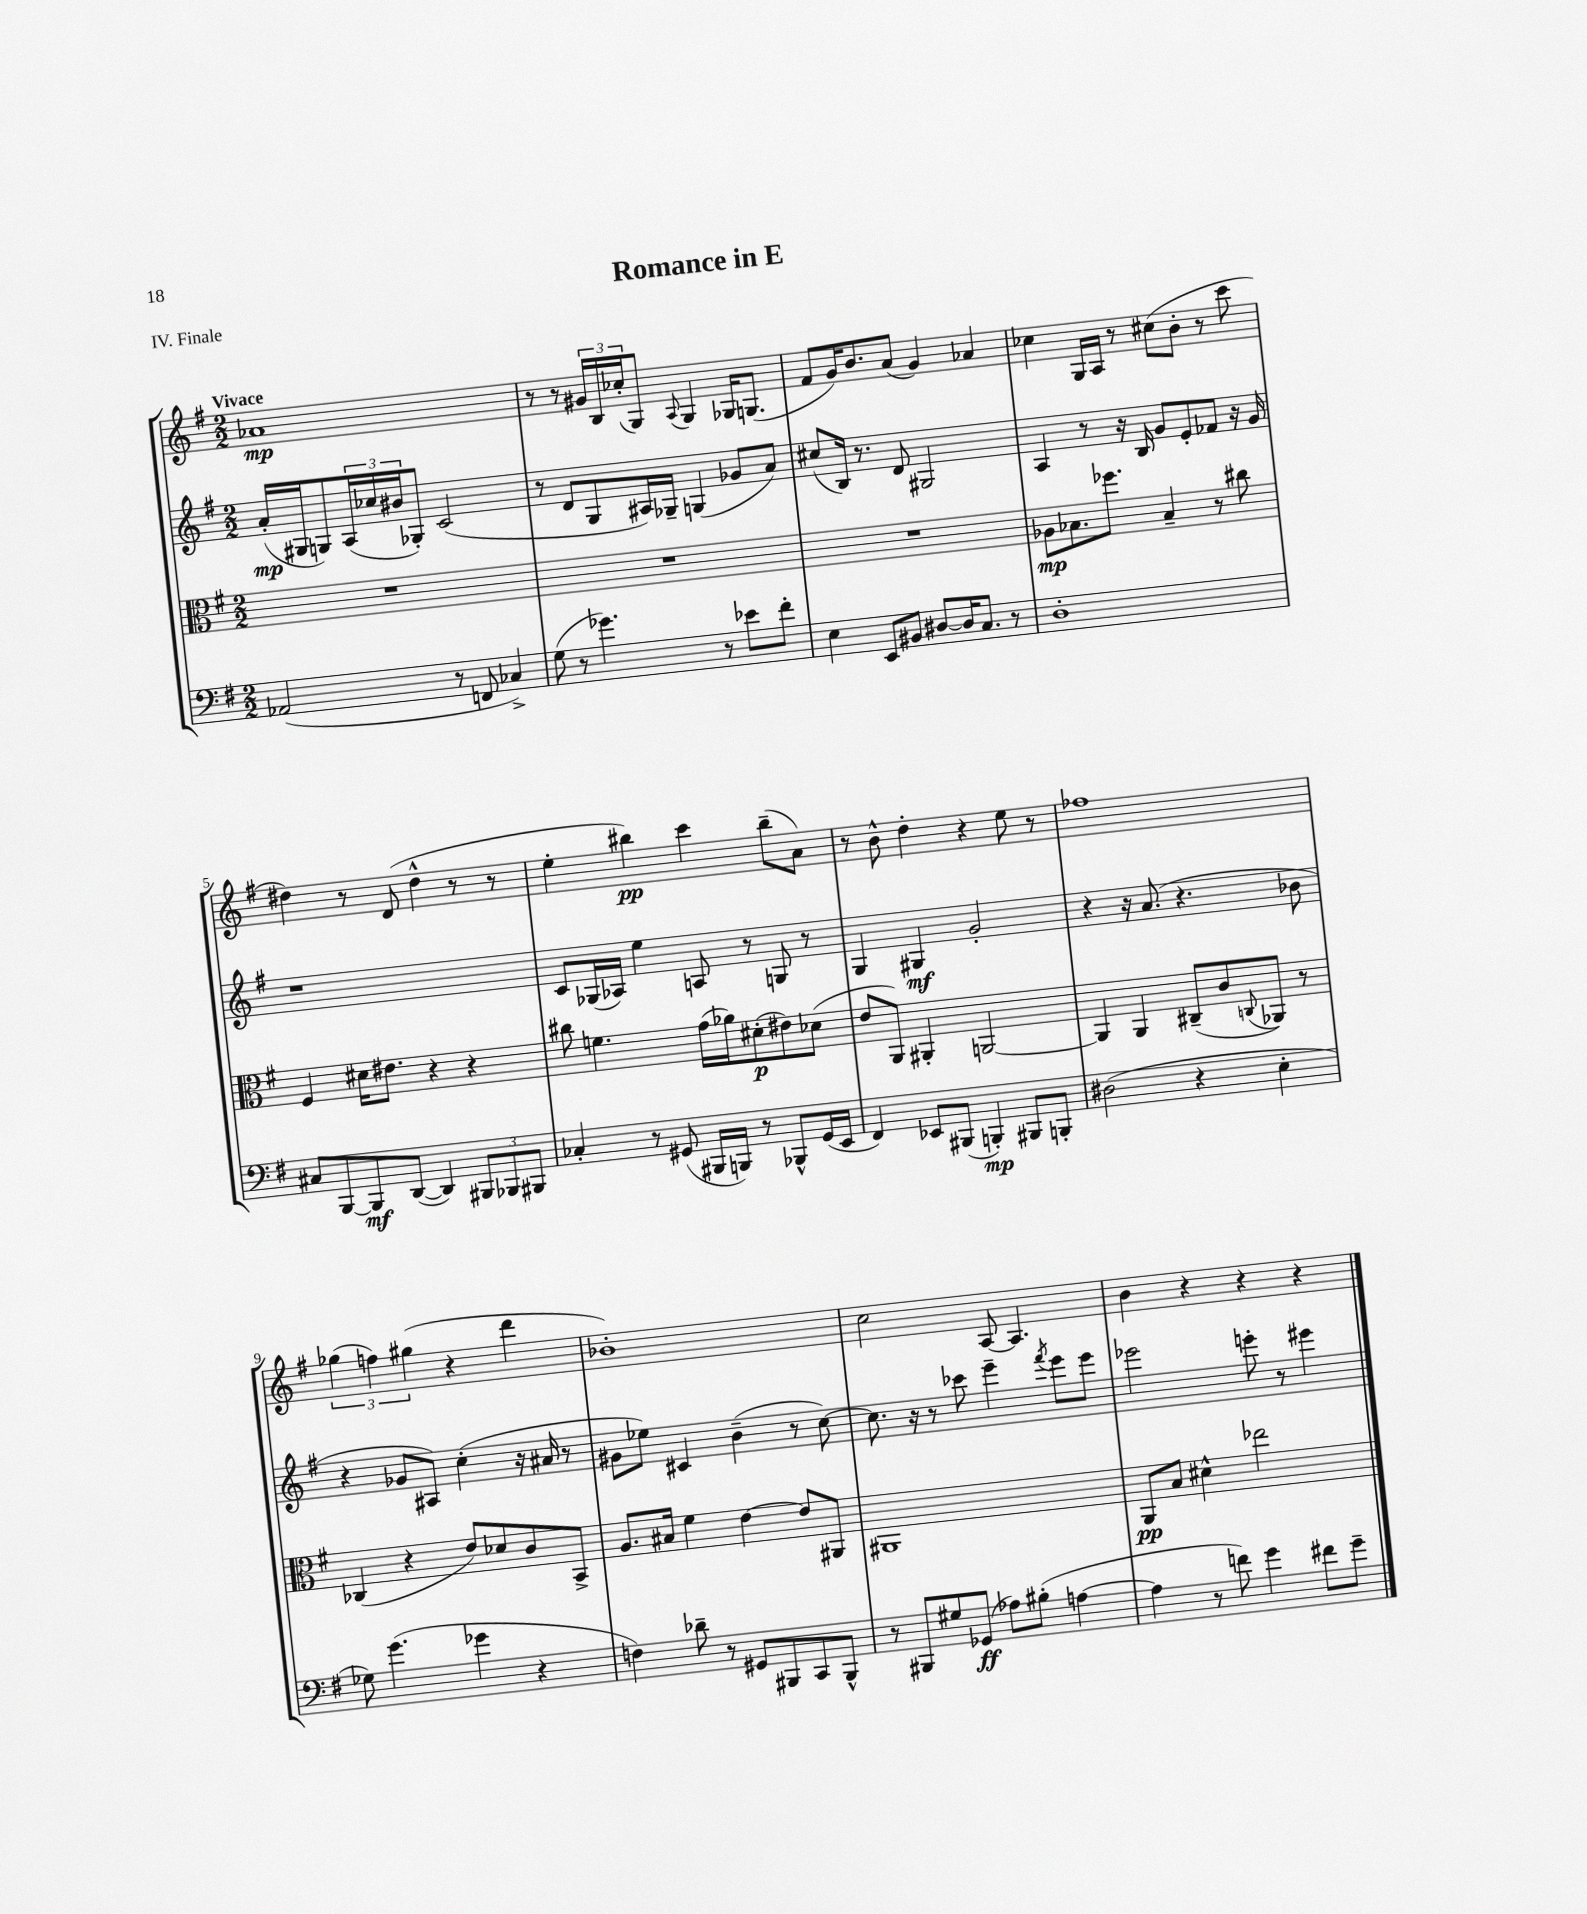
\header { title = "Romance in E" piece = "IV. Finale" }
<<
\new StaffGroup <<
\new Staff = "s0" {
    \clef treble \key g \major \numericTimeSignature \time 2/2 \tempo "Vivace"
    aes'1\mp |
    r8 r8 \tuplet 3/2 { gis'16 b16 ces''16-.( } g8) \appoggiatura { a8 } g4 ges16 g8.( |
    fis'8 g'16) b'8. a'8( g'4) aes'4 |
    ces''4 g16 a16 r8 cis''8( b'8-. r8 c'''8 |
    dis''4) r8 d'8( dis''4-^ r8 r8 |
    e''4-. bis''4\pp) c'''4 bis''8--( a'8) |
    r8 b'8-^ d''4-. r4 e''8 r8 |
    fes''1 |
    \tuplet 3/2 { ges''4( f''4) gis''4( } r4 d'''4 |
    bes'1-.) |
    c''2 a8~ a4. |
    b'4 r4 r4 r4 \bar "|." |
}
\new Staff = "s1" {
    \clef treble \key g \major \numericTimeSignature \time 2/2
    a'16-.\mp( gis16 g8) \tuplet 3/2 { a16( ces''16 bis'16 } ges8-.) c'2( |
    r8 d'8 g8 ais16) ges16-- g4( ges'8 a'8) |
    cis''8( b16) r8. d'8 gis2 |
    a4 r8 r16 b16 g'8 e'8-. fes'8 r16 g'16 |
    r1 |
    c'8 ges16( aes16) e''4 a8 r8 g8 r8 |
    g4 gis4\mf g'2-. |
    r4 r16 a'8.( r4. bes'8 |
    r4 ges'8 ais8) c''4-.( r16 ais'16 r8 |
    gis'8 ees''8) cis'4 b'4--( r8 c''8~) |
    c''8. r16 r8 ces'''8 e'''4-- \acciaccatura { fis'''8 } e'''8 e'''8 |
    ees'''2 e'''8-. r8 eis'''4 \bar "|." |
}
\new Staff = "s2" {
    \clef alto \key g \major \numericTimeSignature \time 2/2
    R1 |
    R1 |
    R1 |
    aes8\mp bes8. fes''8. bes4-- r8 cis''8 |
    fis4 dis'16 eis'8. r4 r4 |
    cis''8 f'4. g'16( aes'16) dis'8-.\p( eis'8) des'8( |
    e'8 a,8) ais,4-. a,2~ |
    a,4 a,4 cis8--( c'8 \appoggiatura { c8 } aes,8) r8 |
    ces4( r4 e'8) des'8 c'8 b,8-> |
    a8. bis16 fis'4 e'4~ e'8 ais,8 |
    ais,1 |
    a,8\pp b8 dis'4-^ ees''2 \bar "|." |
}
\new Staff = "s3" {
    \clef bass \key g \major \numericTimeSignature \time 2/2
    aes,2( r8 f,8 ces4->) |
    g8( r8 ges'4.) r8 ees'8 fis'8-. |
    e4 e,8 bis,8 dis8~ dis16 c8. r8 |
    d1-. |
    cis8 b,,8~ b,,8\mf d,8~( d,4) \tuplet 3/2 { bis,,8 bes,,8 bis,,8 } |
    ces4-. r8 gis,8( bis,,16 b,,16) r8 bes,,8-^ gis,16( e,16 |
    fis,4) ees,8 bis,,8( b,,4-.\mp) bis,,8 b,,8-. |
    dis2( r4 e4-. |
    ges8) g'4.( ges'4 r4 |
    f4) des'8-- r8 gis,8 bis,,8 c,8 bis,,8-^ |
    r8 bis,,8 gis8 ges,8\ff( aes8) bis8-.( a4~ |
    a4 r8 f'8) g'4 fis'8 g'8-- \bar "|." |
}
>>
>>
